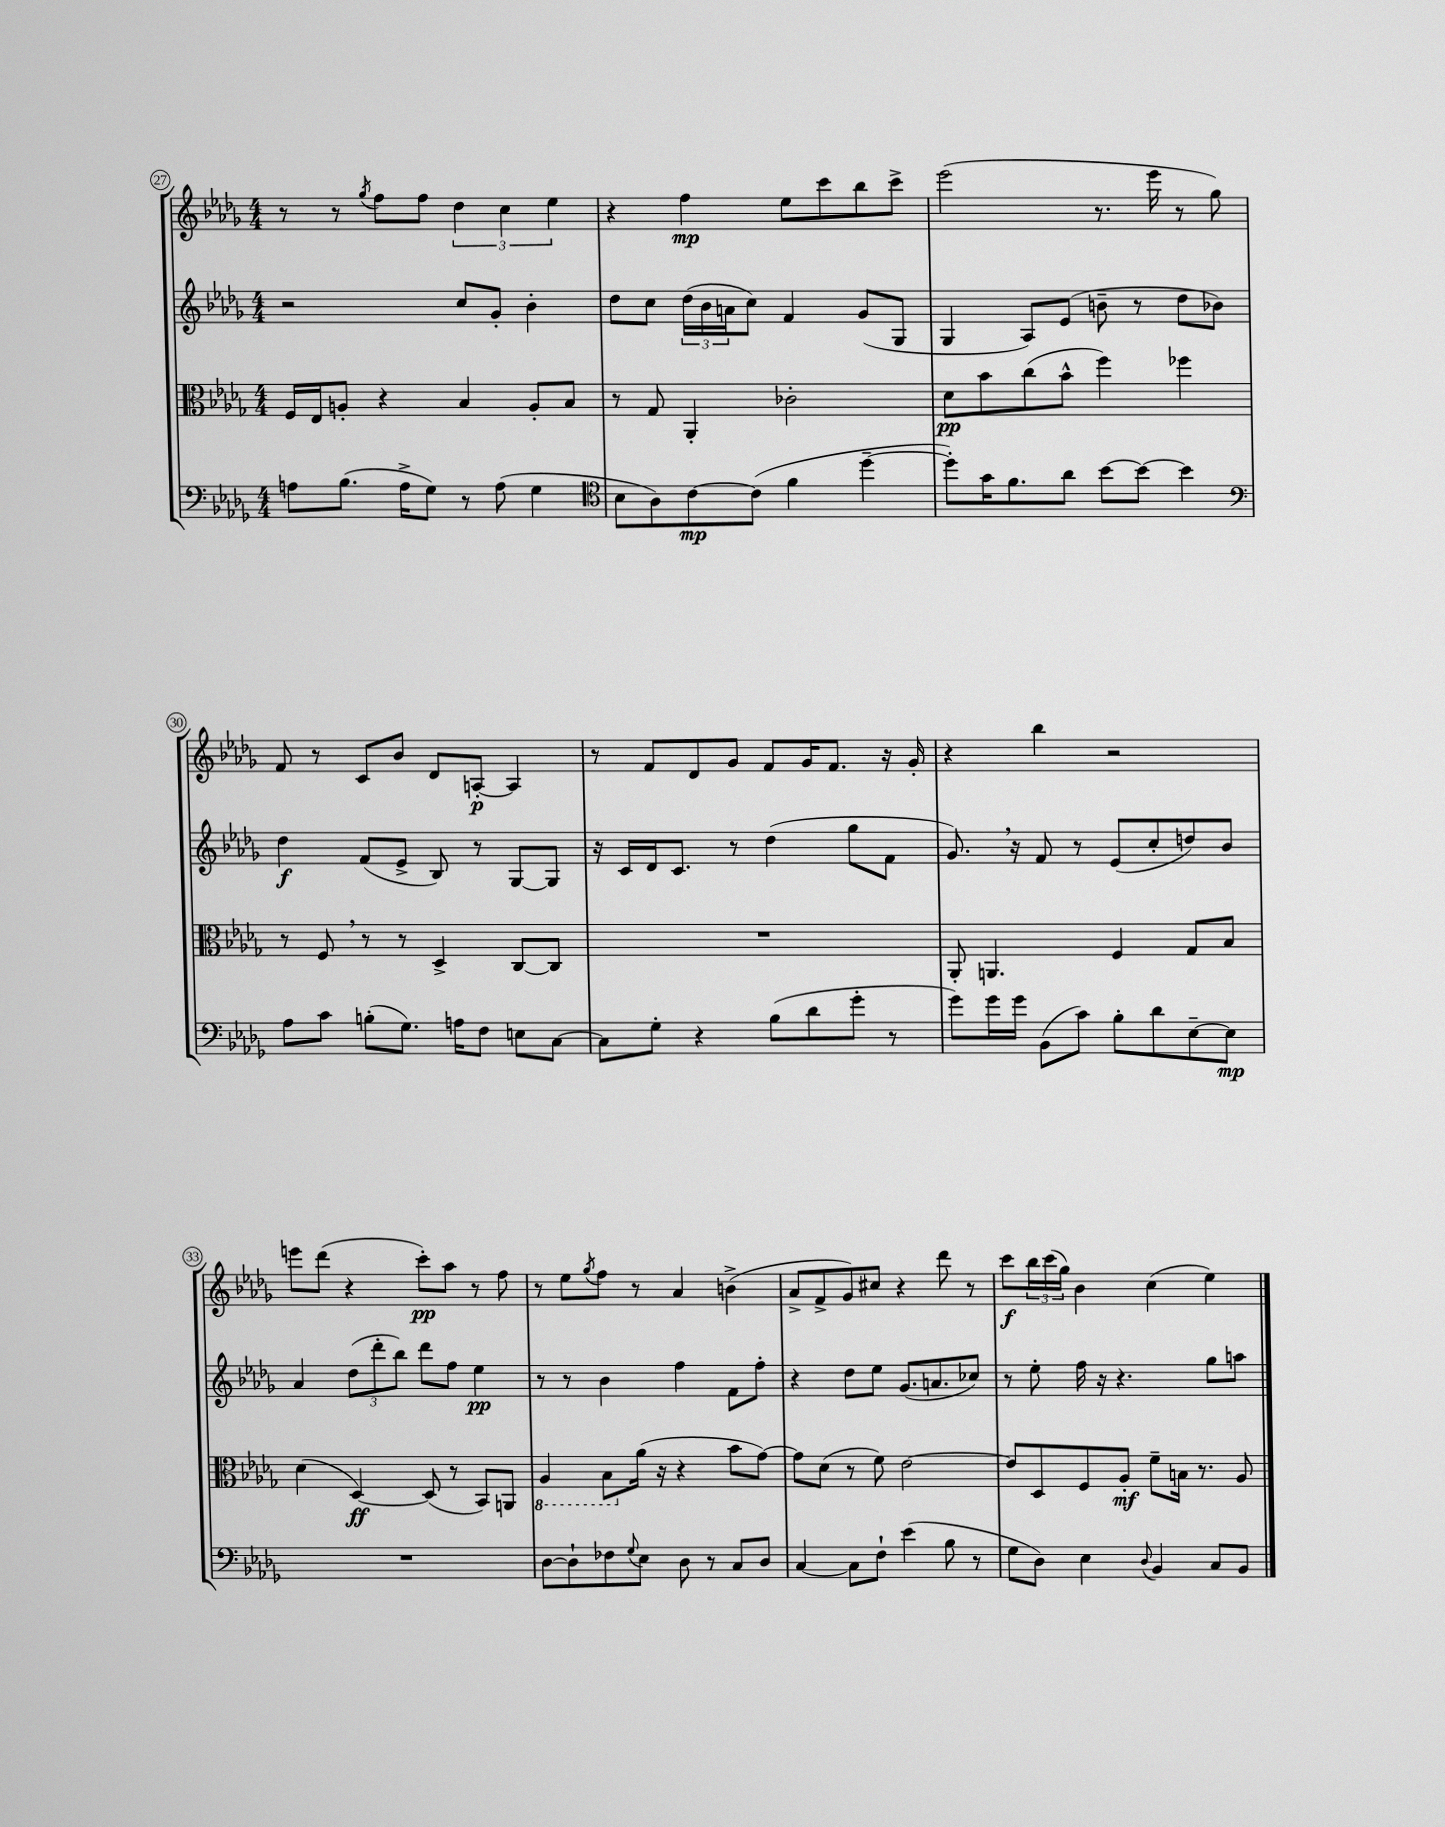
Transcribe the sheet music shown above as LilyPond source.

<<
\new StaffGroup <<
\new Staff = "s0" {
    \clef treble \key des \major \numericTimeSignature \time 4/4
    r8 r8 \acciaccatura { ges''8 } f''8 f''8 \tuplet 3/2 { des''4 c''4 ees''4 } |
    r4 f''4\mp ees''8 c'''8 bes''8 c'''8-> |
    ees'''2( r8. ees'''16 r8 ges''8) |
    f'8 r8 c'8 bes'8 des'8 a8~-.\p a4 |
    r8 f'8 des'8 ges'8 f'8 ges'16 f'8. r16 ges'16-. |
    r4 bes''4 r2 |
    e'''8 des'''8( r4 c'''8-.\pp) aes''8 r8 f''8 |
    r8 ees''8 \acciaccatura { ges''8 } f''8 r8 aes'4 b'4->( |
    aes'8-> f'8-> ges'8) cis''8 r4 des'''8 r8 |
    c'''8\f \tuplet 3/2 { bes''16 c'''16( ges''16) } bes'4 c''4( ees''4) \bar "|." |
}
\new Staff = "s1" {
    \clef treble \key des \major \numericTimeSignature \time 4/4
    r2 c''8 ges'8-. bes'4-. |
    des''8 c''8 \tuplet 3/2 { des''16( bes'16 a'16 } c''8) f'4 ges'8( ges8 |
    ges4 aes8) ees'8( b'8-- r8 des''8 bes'8) |
    des''4\f f'8( ees'8-> bes8) r8 ges8~ ges8 |
    r16 c'16 des'16 c'8. r8 des''4( ges''8 f'8 |
    ges'8.) \breathe r16 f'8 r8 ees'8( c''8-. d''8) bes'8 |
    aes'4 \tuplet 3/2 { des''8( des'''8-. bes''8) } des'''8 f''8 ees''4\pp |
    r8 r8 bes'4 f''4 f'8 f''8-. |
    r4 des''8 ees''8 ges'8.( a'8. ces''8) |
    r8 ees''8-. f''16 r16 r4. ges''8 a''8 \bar "|." |
}
\new Staff = "s2" {
    \clef alto \key des \major \numericTimeSignature \time 4/4
    f16 ees16 a8-. r4 bes4 a8-. bes8 |
    r8 ges8 aes,4-. ces'2-. |
    des'8\pp bes'8 c''8( bes'8-^ f''4) fes''4 |
    r8 f8 \breathe r8 r8 des4-> c8~ c8 |
    R1 |
    aes,8-. a,4. f4 ges8 bes8 |
    des'4( des4~\ff) des8( r8 bes,8) a,8 |
    \ottava #-1 aes,4 bes,8 \ottava #0 aes'16( r16 r4 bes'8 ges'8~) |
    ges'8 des'8( r8 f'8) ees'2~ |
    ees'8 des8 f8 aes8-.\mf f'8-- b16 r8. aes8 \bar "|." |
}
\new Staff = "s3" {
    \clef bass \key des \major \numericTimeSignature \time 4/4
    a8 bes8.( a16-> ges8) r8 a8( ges4 |
    \clef tenor bes8 aes8) c'8~\mp c'8( f'4 des''4~-- |
    des''8-.) ges'16 f'8. aes'8 bes'8~ bes'8~ bes'4 |
    \clef bass aes8 c'8 b8-.( ges8.) a16 f8 e8 c8~ |
    c8 ges8-. r4 bes8( des'8 ges'8-. r8 |
    ges'8) ges'16 ges'16 bes,8( c'8) bes8-. des'8 ees8~-- ees8\mp |
    R1 |
    des8~ des8-! fes8 \appoggiatura { ges8 } ees8 des8 r8 c8 des8 |
    c4~ c8 f8-! ees'4( bes8 r8 |
    ges8 des8) ees4 \appoggiatura { des8 } bes,4 c8 bes,8 \bar "|." |
}
>>
>>
\layout { \context { \Score currentBarNumber = #27 \override BarNumber.stencil = #(make-stencil-circler 0.1 0.3 ly:text-interface::print) } }
